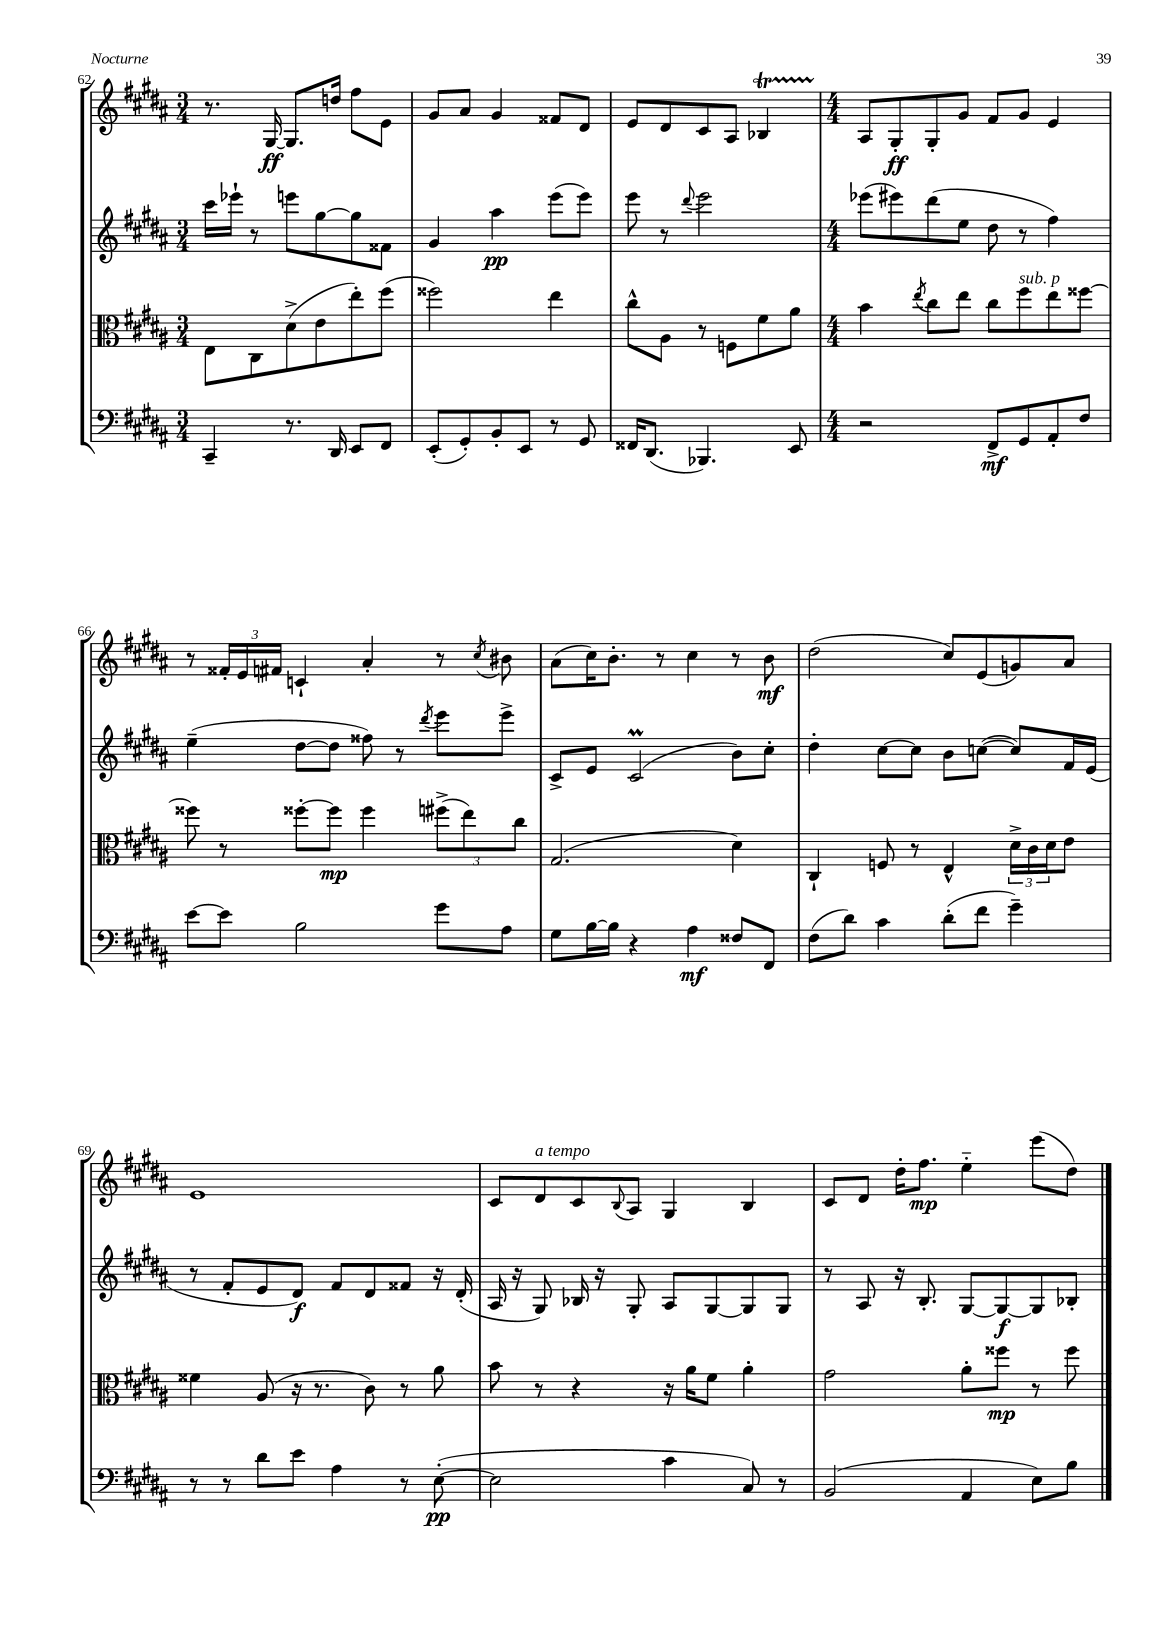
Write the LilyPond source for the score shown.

<<
\new StaffGroup <<
\new Staff = "s0" {
    \clef treble \key b \major \numericTimeSignature \time 3/4
    r8. gis16~\ff gis8. d''16 fis''8 e'8 |
    gis'8 ais'8 gis'4 fisis'8 dis'8 |
    e'8 dis'8 cis'8 ais8 bes4\startTrillSpan |
    \numericTimeSignature \time 4/4 ais8\stopTrillSpan gis8-.\ff gis8-. gis'8 fis'8 gis'8 e'4 |
    r8 \tuplet 3/2 { fisis'16-. e'16 fis'16 } c'4-! ais'4-. r8 \acciaccatura { cis''8 } bis'8 |
    ais'8( cis''16) b'8.-. r8 cis''4 r8 b'8\mf |
    dis''2( cis''8) e'8( g'8) ais'8 |
    e'1 |
    cis'8 dis'8^\markup { \italic "a tempo" } cis'8 \appoggiatura { b8 } ais8 gis4 b4 |
    cis'8 dis'8 dis''16-. fis''8.\mp e''4-_ e'''8( dis''8) \bar "|." |
}
\new Staff = "s1" {
    \clef treble \key b \major \numericTimeSignature \time 3/4
    cis'''16 ees'''16-! r8 e'''8 gis''8~ gis''8 fisis'8 |
    gis'4 ais''4\pp e'''8( e'''8) |
    e'''8 r8 \appoggiatura { dis'''8 } e'''2 |
    \numericTimeSignature \time 4/4 ees'''8( eis'''8) dis'''8( e''8 dis''8 r8 fis''4) |
    e''4--( dis''8~ dis''8 fisis''8) r8 \acciaccatura { dis'''8 } e'''8 e'''8-> |
    cis'8-> e'8 cis'2\prall( b'8) cis''8-. |
    dis''4-. cis''8~ cis''8 b'8 c''8~( c''8) fis'16 e'16( |
    r8 fis'8-. e'8 dis'8\f) fis'8 dis'8 fisis'8 r16 dis'16-.( |
    ais16 r16 gis8) bes16 r16 gis8-. ais8 gis8~ gis8 gis8 |
    r8 ais8 r16 b8.-. gis8~ gis8~\f gis8 bes8-. \bar "|." |
}
\new Staff = "s2" {
    \clef alto \key b \major \numericTimeSignature \time 3/4
    e8 cis8 dis'8->( e'8 e''8-.) fis''8( |
    fisis''2) e''4 |
    cis''8-^ ais8 r8 f8 fis'8 ais'8 |
    \numericTimeSignature \time 4/4 b'4 \acciaccatura { e''8 } cis''8 e''8 cis''8 fis''8^\markup { \italic "sub. p" } e''8 fisis''8~ |
    fisis''8 r8 fisis''8~-. fisis''8\mp fisis''4 \tuplet 3/2 { fis''8->( e''8) cis''8 } |
    gis2.( dis'4) |
    cis4-! f8 r8 e4-^ \tuplet 3/2 { dis'16-> cis'16 dis'16 } e'8 |
    fisis'4 ais8( r16 r8. cis'8) r8 ais'8 |
    b'8 r8 r4 r16 ais'16 fis'8 ais'4-. |
    gis'2 ais'8-. fisis''8\mp r8 fisis''8 \bar "|." |
}
\new Staff = "s3" {
    \clef bass \key b \major \numericTimeSignature \time 3/4
    cis,4-- r8. dis,16 e,8 fis,8 |
    e,8-.( gis,8-.) b,8-. e,8 r8 gis,8 |
    fisis,16 dis,8.( bes,,4.) e,8 |
    \numericTimeSignature \time 4/4 r2 fis,8->\mf gis,8 ais,8-. fis8 |
    e'8~ e'8 b2 gis'8 ais8 |
    gis8 b16~ b16 r4 ais4\mf fisis8 fis,8 |
    fis8( dis'8) cis'4 dis'8-.( fis'8 gis'4--) |
    r8 r8 dis'8 e'8 ais4 r8 e8~-.\pp( |
    e2 cis'4 cis8) r8 |
    b,2( ais,4 e8) b8 \bar "|." |
}
>>
>>
\layout { \context { \Score currentBarNumber = #62 } }
